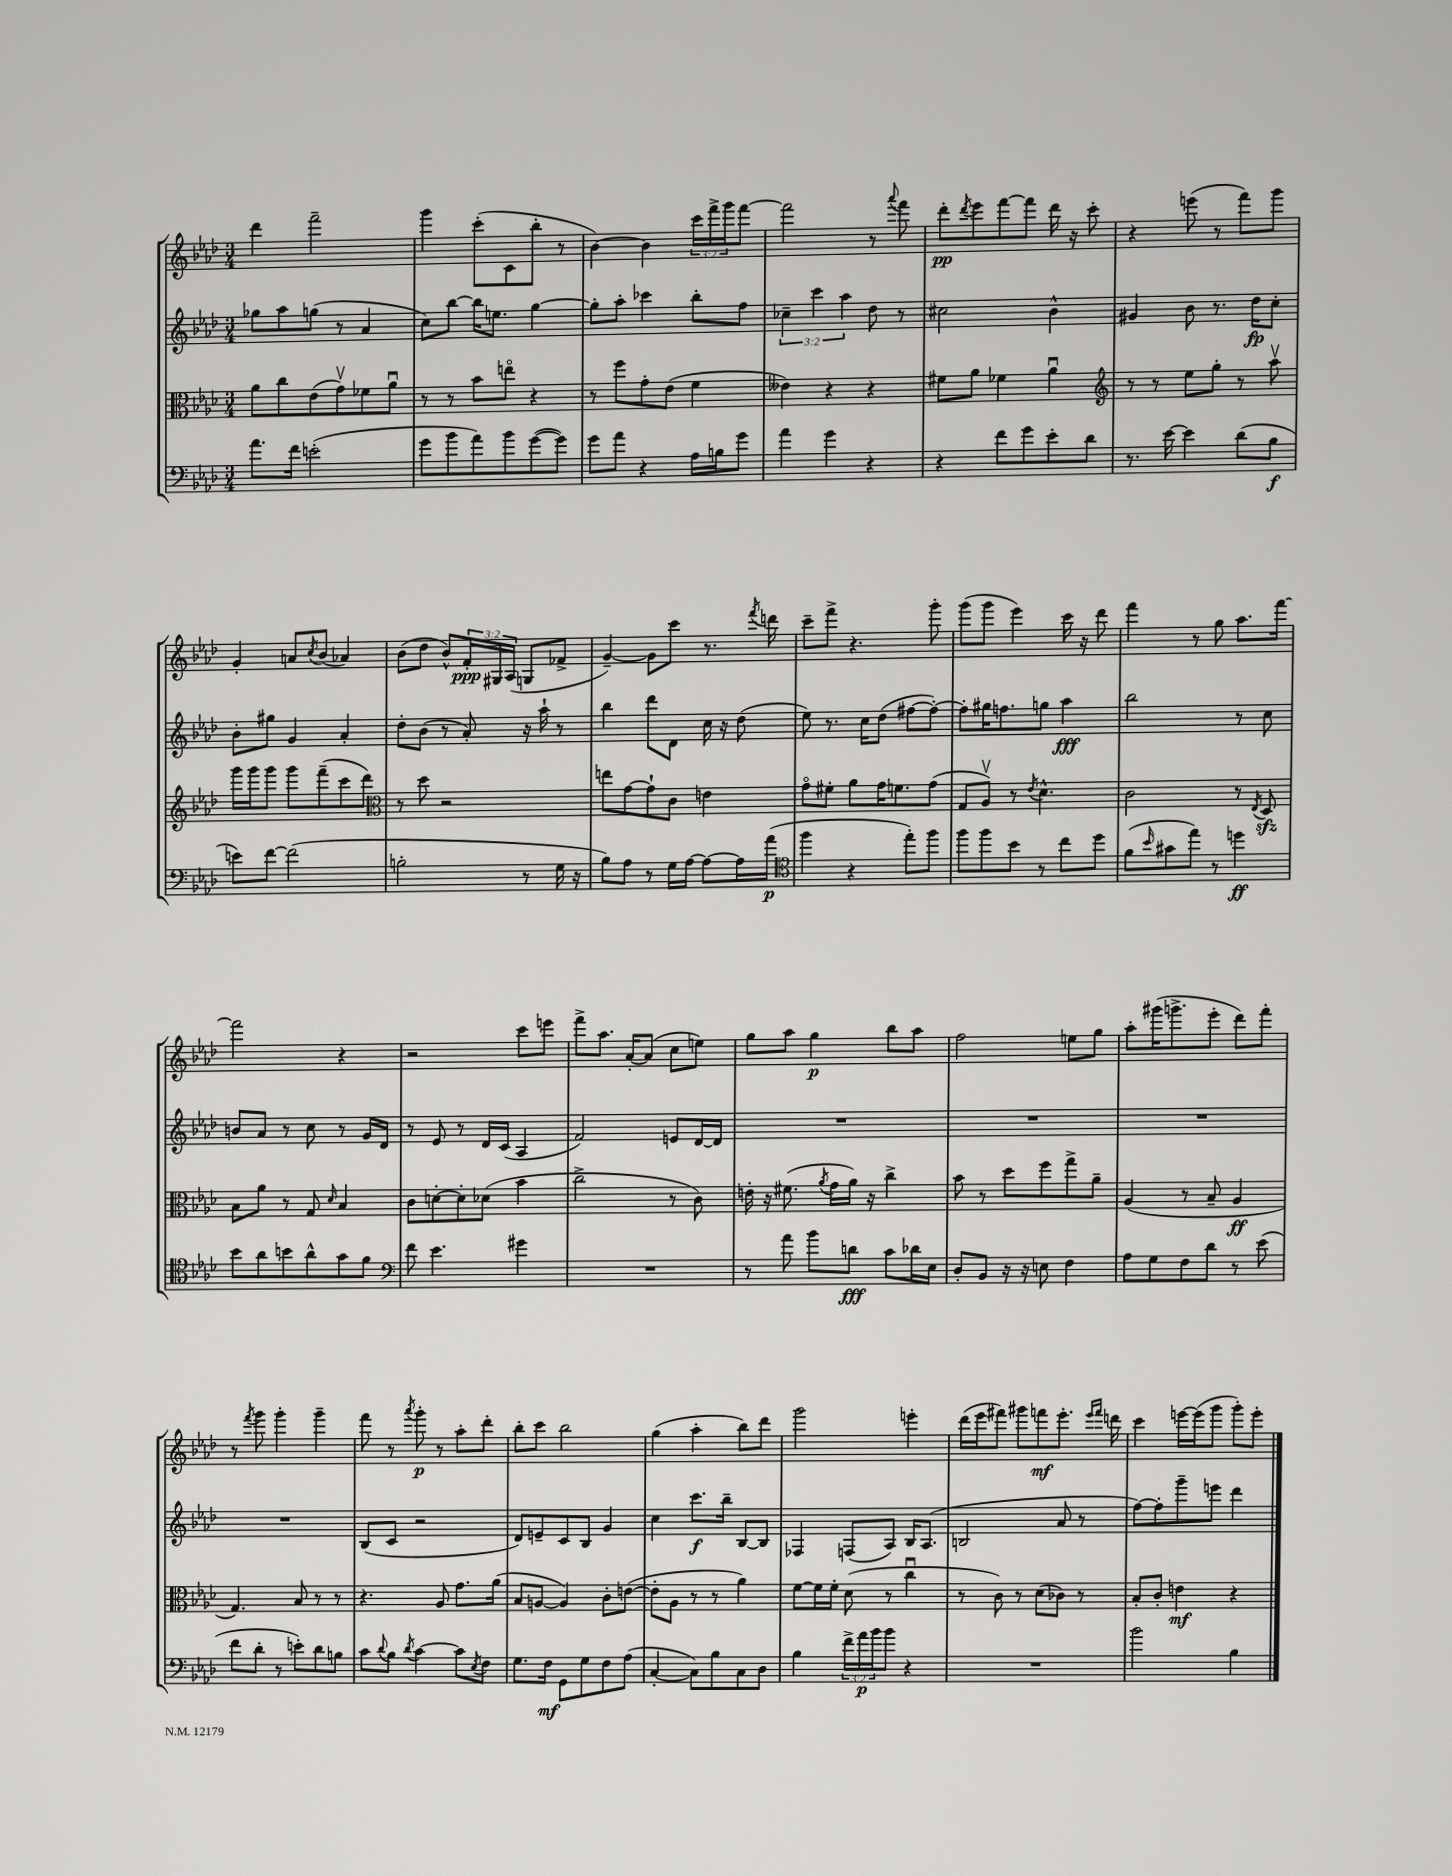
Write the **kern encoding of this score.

**kern	**dynam	**kern	**dynam	**kern	**dynam	**kern	**dynam
*part4	*part4	*part3	*part3	*part2	*part2	*part1	*part1
*staff4	*staff4	*staff3	*staff3	*staff2	*staff2	*staff1	*staff1
*clefF4	*	*clefC3	*	*clefG2	*	*clefG2	*
*k[b-e-a-d-]	*	*k[b-e-a-d-]	*	*k[b-e-a-d-]	*	*k[b-e-a-d-]	*
*M3/4	*	*M3/4	*	*M3/4	*	*M3/4	*
=13	=13	=13	=13	=13	=13	=13	=13
8.a-\L	.	8a-\L	.	8gg-X\L	.	4ddd-\	.
.	.	8cc\	.	8aa-\	.	.	.
16f\Jk	.	.	.	.	.	.	.
(2en'\	.	(8e-\	.	(8ggn\J	.	2fff~\	.
.	.	8gv\)	.	8r	.	.	.
.	.	8f-X\	.	4a-/	.	.	.
.	.	8a-u\J	.	.	.	.	.
=14	=14	=14	=14	=14	=14	=14	=14
8g\L	.	8r	.	8cc\L)	.	4ggg\	.
8b-\	.	8r	.	[8bb-\J	.	.	.
8a-\)	.	8b-\L	.	16bb-\KL]	.	(8ccc'\L	.
.	.	.	.	8.een\J	.	.	.
8b-\	.	8een\J	.	.	.	8c\	.
([8g\	.	4r	.	[4gg\	.	8bb-'\J	.
8g\J])	.	.	.	.	.	8r	.
=15	=15	=15	=15	=15	=15	=15	=15
8g\L	.	8r	.	8gg'\L]	.	[4b-\)	.
8a-\J	.	8ff\L	.	8aa-'\J	.	.	.
4r	.	8g'\	.	4ccc-X\	.	4b-\]	.
.	.	(8e-\J	.	.	.	.	.
16A-\LL	.	4f\	.	8bb-'\L	.	24ccc\LL	.
.	.	.	.	.	.	24fff^\	.
16Bn\J	.	.	.	.	.	.	.
.	.	.	.	.	.	24ggg\J	.
8g\J	.	.	.	8ff\J	.	[8fff\J	.
=16	=16	=16	=16	=16	=16	=16	=16
4a-\	.	4e--X\)	.	6cc-X~\	.	2fff\]	.
.	.	.	.	6ccc\	.	.	.
4g\	.	4r	.	.	.	.	.
.	.	.	.	6aa-\	.	.	.
4r	.	4r	.	8dd-\	.	8r	.
.	.	.	.	.	.	8qqaaa-/	.
.	.	.	.	8r	.	8fff\	.
=17	=17	=17	=17	=17	=17	=17	=17
4r	.	8f#X\L	.	2cc#X\	.	8ddd-'\L	pp
.	.	.	.	.	.	8qddd-/	.
.	.	8a-\J	.	.	.	8eee-\	.
8f\L	.	4f-X\	.	.	.	[8fff\	.
8g\	.	.	.	.	.	8fff\J]	.
8e-'\	.	4a-u\	.	4b-^^\	.	16ddd-\	.
.	.	.	.	.	.	16r	.
8d-\J	.	.	.	.	.	8ccc'\	.
=18	=18	=18	=18	=18	=18	=18	=18
*	*	*clefG2	*	*	*	*	*
8.r	.	8r	.	4g#X/	.	4r	.
.	.	8r	.	.	.	.	.
[16e-\	.	.	.	.	.	.	.
4e-\]	.	8ee-\L	.	8b-\	.	(8eeen\	.
.	.	8gg'\J	.	8.r	.	8r	.
(8d-\L	.	8r	.	.	.	8fff\L)	.
.	.	.	.	16dd-\KL	fp	.	.
8B-\J	f	8aa-v\	.	8cc'\J	.	8ggg\J	.
!!LO:LB:g=z
=19	=19	=19	=19	=19	=19	=19	=19
8en\L)	.	16ggg\LL	.	8b-'\L	.	4g'/	.
.	.	16ggg\J	.	.	.	.	.
[8f\J	.	8ggg\J	.	8gg#X\J	.	.	.
(2f\]	.	8ggg\L	.	4g/	.	8an/L	.
.	.	.	.	.	.	8qcc/	.
.	.	(8fff~\	.	.	.	(8b-/J	.
.	.	8ccc\	.	4a-'/	.	4a-X/)	.
.	.	8ddd-\J)	.	.	.	.	.
=20	=20	=20	=20	=20	=20	=20	=20
*	*	*clefC3	*	*	*	*	*
2Bn'\	.	8r	.	8dd-'\L	.	(8b-\L	.
.	.	8dd-\	.	(8b-\J	.	8dd-\J	.
.	.	2r	.	8r	.	8b-^^/L)	.
.	.	.	.	8a-'/)	.	24f'/L	ppp
.	.	.	.	.	.	24G#X/	.
.	.	.	.	.	.	(24A-/JJ	.
8r	.	.	.	16r	.	8Gn/L	.
.	.	.	.	16aa-`\	.	.	.
16G\	.	.	.	8r	.	8f-X^/J	.
16r	.	.	.	.	.	.	.
=21	=21	=21	=21	=21	=21	=21	=21
8B-\L)	.	8een\L	.	4bb-\	.	[4g~/)	.
8A-\J	.	[8g\	.	.	.	.	.
8r	.	8g`\]	.	8ddd-\L	.	8g\L]	.
16G\LL	.	8c\J	.	8d-\J	.	8ccc\J	.
[16A-\JJ	.	.	.	.	.	.	.
8A-\L_	.	4en\	.	16cc\	.	8.r	.
.	.	.	.	16r	.	.	.
16A-\L]	.	.	.	(8dd-\	.	.	.
.	.	.	.	.	.	8qfff/	.
(16a-\JJ	p	.	.	.	.	16dddn\	.
=22	=22	=22	=22	=22	=22	=22	=22
*clefC4	*	*	*	*	*	*	*
4ff\	.	8g\L	.	8ee-\)	.	8ccc~\L	.
.	.	8f#X'\J	.	8.r	.	8fff^\J	.
4r	.	8a-\L	.	.	.	4.r	.
.	.	.	.	16cc\KL	.	.	.
.	.	16g\K	.	(8dd-\J	.	.	.
.	.	8.fn\	.	.	.	.	.
8ee-'\L)	.	.	.	[8ff#X\L	.	.	.
8ff\J	.	(8g\J	.	8ff#'\J_)	.	8ggg'\	.
=23	=23	=23	=23	=23	=23	=23	=23
8ff\L	.	8G/L	.	8ff#'\L]	.	(8ggg\L	.
8ff\	.	8A-v/J)	.	16gg#X\K	.	8ggg\J	.
.	.	.	.	8.ffn\	.	.	.
8b-\J	.	8r	.	.	.	4eee-\)	.
.	.	8qe-/	.	.	.	.	.
8r	.	4.d-^^\	.	8ggn\J	.	.	.
8cc\L	.	.	.	4aa-\	fff	16ccc\	.
.	.	.	.	.	.	16r	.
8dd-\J	.	.	.	.	.	8ddd-\	.
=24	=24	=24	=24	=24	=24	=24	=24
(8f\L	.	2c\	.	2bb-\	.	4fff\	.
16qqb-/	.	.	.	.	.	.	.
8g#X\	.	.	.	.	.	.	.
8ee-\J)	.	.	.	.	.	8r	.
8r	.	.	.	.	.	8gg\	.
4ddn\	ff	8r	.	8r	.	8.aa-\L	.
.	.	8qE-/	.	.	.	.	.
.	.	8D-zz/	.	8cc\	.	.	.
.	.	.	.	.	.	[16fff\Jk	.
!!LO:LB:g=z
=25	=25	=25	=25	=25	=25	=25	=25
8b-\L	.	8B-\L	.	8bn/L	.	2fff\]	.
8a-\	.	8a-\J	.	8a-/J	.	.	.
8bn\	.	8r	.	8r	.	.	.
8a-^^\	.	8G/	.	8cc\	.	.	.
.	.	16qqd-/	.	.	.	.	.
8g\	.	4B-/	.	8r	.	4r	.
8f\J	.	.	.	16g/LL	.	.	.
.	.	.	.	16d-/JJ	.	.	.
=26	=26	=26	=26	=26	=26	=26	=26
*clefF4	*	*	*	*	*	*	*
8f\	.	8c\L	.	8r	.	2r	.
4.e-\	.	[8dn'\	.	8e-/	.	.	.
.	.	8d'\]	.	8r	.	.	.
.	.	(8d-X\J	.	16d-/LL	.	.	.
.	.	.	.	(16c/JJ	.	.	.
4g#X\	.	4b-\	.	4A-/	.	8ccc\L	.
.	.	.	.	.	.	8eeen\J	.
=27	=27	=27	=27	=27	=27	=27	=27
2.r	.	2cc^\	.	2f/)	.	8fff^\L	.
.	.	.	.	.	.	8.aa-\J	.
.	.	.	.	.	.	[16a-'/KL	.
.	.	.	.	.	.	(8a-/J]	.
.	.	8r	.	8en/L	.	8cc\L	.
.	.	8c\)	.	[16d-/L	.	8een\J)	.
.	.	.	.	16d-/JJ]	.	.	.
=28	=28	=28	=28	=28	=28	=28	=28
8r	.	16en'\	.	2.r	.	8gg\L	.
.	.	16r	.	.	.	.	.
8a-\	.	(8.f#X\	.	.	.	8aa-\J	.
8b-\L	.	.	.	.	.	4gg\	p
.	.	8qa-/	.	.	.	.	.
.	.	16g\LL	.	.	.	.	.
8dn\J	fff	16a-\JJ)	.	.	.	.	.
.	.	16r	.	.	.	.	.
8c\L	.	4cc^\	.	.	.	8bb-\L	.
16d-X\L	.	.	.	.	.	8aa-\J	.
16E-\JJ	.	.	.	.	.	.	.
=29	=29	=29	=29	=29	=29	=29	=29
8D-'/L	.	8b-\	.	2.r	.	2ff\	.
8BB-/J	.	8r	.	.	.	.	.
16r	.	8dd-\L	.	.	.	.	.
16r	.	.	.	.	.	.	.
8En\	.	8ff\	.	.	.	.	.
4F\	.	8gg^\	.	.	.	8een\L	.
.	.	8a-~\J	.	.	.	8gg\J	.
=30	=30	=30	=30	=30	=30	=30	=30
8A-\L	.	(4A-/	.	2.r	.	8aa-'\L	.
8G\	.	.	.	.	.	(16ggg#X\K	.
.	.	.	.	.	.	8.gggn^\	.
8F\	.	8r	.	.	.	.	.
8d-\J	.	8B-~/	.	.	.	8eee-'\J	.
8r	.	4A-/	ff	.	.	8ddd-\L)	.
(8e-\	.	.	.	.	.	8fff'\J	.
!!LO:LB:g=z
=31	=31	=31	=31	=31	=31	=31	=31
8f\L	.	4.G/)	.	2.r	.	8r	.
.	.	.	.	.	.	8qfff/	.
8d-'\J	.	.	.	.	.	8ggg\	.
8r	.	.	.	.	.	4ggg'\	.
8en'\L)	.	8B-/	.	.	.	.	.
8d-\	.	8r	.	.	.	4ggg~\	.
8Bn\J	.	8r	.	.	.	.	.
=32	=32	=32	=32	=32	=32	=32	=32
8c\L	.	4.r	.	(8B-/L	.	8fff\	.
8qqd-/	.	.	.	.	.	.	.
8B-\J	.	.	.	8c/J	.	8r	.
8qd-/	.	.	.	.	.	8qaaa-/	.
[4c\	.	.	.	2r	.	8ggg'\	p
.	.	8A-/	.	.	.	8r	.
8c\L]	.	8.g\L	.	.	.	8aa-'\L	.
8qE-/	.	.	.	.	.	.	.
8F\J	.	.	.	.	.	8ddd-'\J	.
.	.	(16a-\Jk	.	.	.	.	.
=33	=33	=33	=33	=33	=33	=33	=33
8.G\L	.	8B-/L	.	8d-/L)	.	8bb-'\L	.
.	.	[8An/J	.	8en~/	.	8ccc\J	.
16F\Jk	mf	.	.	.	.	.	.
8GG\L	.	4A/])	.	8c/	.	2bb-\	.
8G\	.	.	.	8B-/J	.	.	.
8F\	.	8c'\L	.	4g/	.	.	.
(8A-\J	.	([8en\J	.	.	.	.	.
=34	=34	=34	=34	=34	=34	=34	=34
[4C'/	.	8e'\L]	.	4cc\	.	(4gg\	.
.	.	8A-\J	.	.	.	.	.
8C\L])	.	8r	.	8.ccc\L	f	4aa-'\	.
8B-\	.	8r	.	.	.	.	.
.	.	.	.	16bb-~\Jk	.	.	.
8C\	.	4a-\)	.	[8B-/L	.	8bb-\L)	.
8D-\J	.	.	.	8B-/J]	.	8ddd-\J	.
=35	=35	=35	=35	=35	=35	=35	=35
4B-\	.	[8f\L	.	4F-X/	.	2ggg\	.
.	.	16f\L]	.	.	.	.	.
.	.	16f'\JJ	.	.	.	.	.
24f^\LL	.	(8d-\	.	(8Fn/L	.	.	.
24a-\	p	.	.	.	.	.	.
24b-\J	.	.	.	.	.	.	.
8b-\J	.	8r	.	8A-/J)	.	.	.
4r	.	4ccu\	.	16B-/KL	.	4eeen'\	.
.	.	.	.	(8.A-/J	.	.	.
=36	=36	=36	=36	=36	=36	=36	=36
2.r	.	8r	.	2Bn/	.	(16ddd-\LL	.
.	.	.	.	.	.	16eee-\J	.
.	.	8c\)	.	.	.	8fff#X\J)	.
.	.	8r	.	.	.	8ggg#X\L	.
.	.	(8d-\L	.	.	.	8fffn\	mf
.	.	8c-X\J)	.	8a-/	.	8.eee-'\J	.
.	.	8r	.	8r	.	.	.
.	.	.	.	.	.	16qqeee-/LL	.
.	.	.	.	.	.	16qqfff/JJ	.
.	.	.	.	.	.	16dddn\	.
=37	=37	=37	=37	=37	=37	=37	=37
2b-\	.	8B-'/L	.	[8ff\L)	.	4ccc\	.
.	.	8c'/J	.	8ff'\]	.	.	.
.	.	4en\	mf	8ggg~\	.	[16eeen\LL	.
.	.	.	.	.	.	(16eee\J]	.
.	.	.	.	8eeen\J	.	8ggg\J	.
4B-\	.	4r	.	4ddd-\	.	8ggg'\L)	.
.	.	.	.	.	.	8eee'\J	.
==	==	==	==	==	==	==	==
*-	*-	*-	*-	*-	*-	*-	*-
